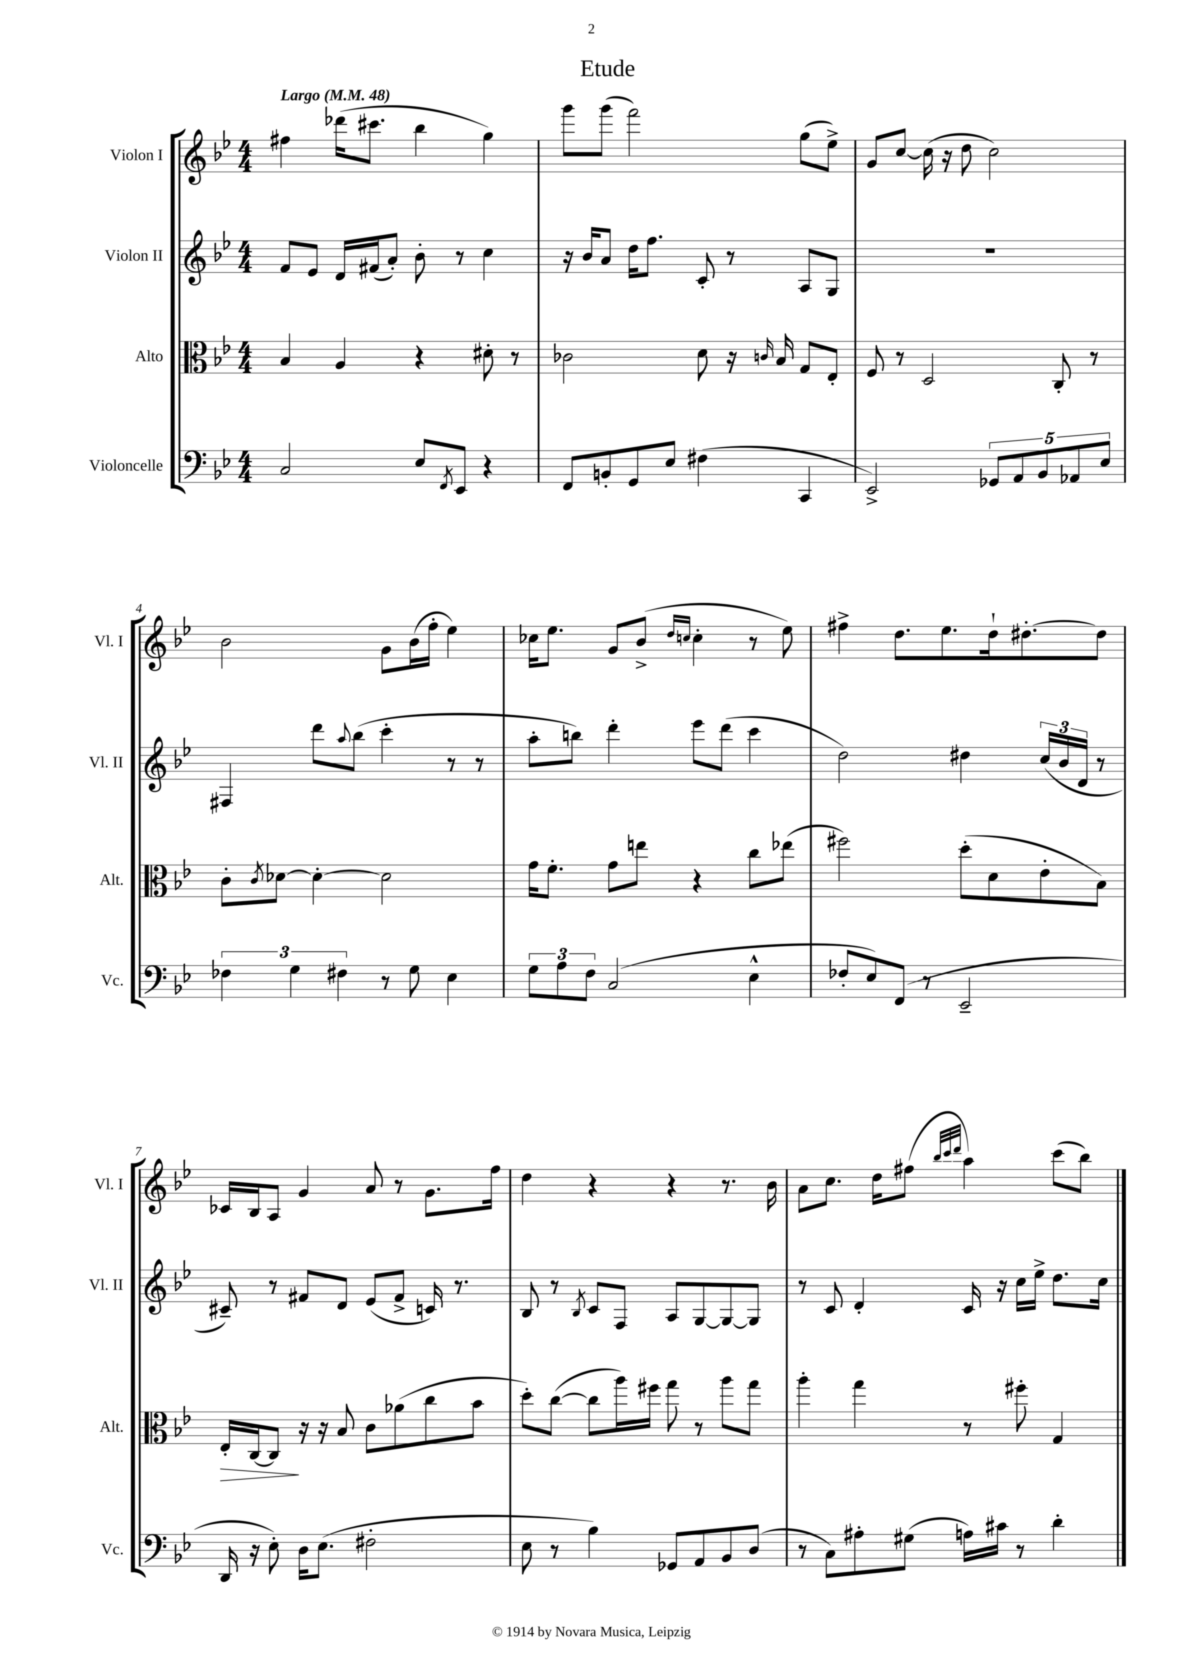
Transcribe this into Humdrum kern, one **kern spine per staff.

**kern	**kern	**dynam	**kern	**kern
*part4	*part3	*part3	*part2	*part1
*staff4	*staff3	*staff3	*staff2	*staff1
*I"Violoncelle	*I"Alto	*	*I"Violon II	*I"Violon I
*I'Vc.	*I'Alt.	*	*I'Vl. II	*I'Vl. I
*clefF4	*clefC3	*	*clefG2	*clefG2
*k[b-e-]	*k[b-e-]	*	*k[b-e-]	*k[b-e-]
*M4/4	*M4/4	*	*M4/4	*M4/4
*MM48	*MM48	*	*MM48	*MM48
=1	=1	=1	=1	=1
!	!	!	!	!LO:TX:a:B:t=Largo
2C/	4B-/	.	8f/L	4ff#X\
.	.	.	8e-/J	.
.	4A/	.	16d/LL	(16ddd-X\KL
.	.	.	(16f#X/J	8.ccc#X\J
.	.	.	8a'/J)	.
8E-/L	4r	.	8b-'\	4bb-\
8qFF/	.	.	.	.
8EE-/J	.	.	8r	.
4r	8d#X'\	.	4cc\	4gg\)
.	8r	.	.	.
=2	=2	=2	=2	=2
8FF/L	2c-X\	.	16r	8ggg\L
.	.	.	16b-/KL	.
8BBn'/	.	.	8a/J	(8ggg\J
8GG/	.	.	16dd\KL	2fff\)
.	.	.	8.ff\J	.
8E-/J	.	.	.	.
(4F#X\	8d\	.	8c'/	.
.	16r	.	8r	.
.	16qqcn/	.	.	.
.	16B-/	.	.	.
4CC/	8G/L	.	8A/L	(8gg\L
.	8E-'/J	.	8G/J	8ee-^\J)
=3	=3	=3	=3	=3
2EE-^/)	8F/	.	1r	8g/L
.	8r	.	.	[8cc/J
.	2D/	.	.	(16cc\]
.	.	.	.	16r
.	.	.	.	8dd\
10GG-X/L	.	.	.	2cc\)
10AA/	.	.	.	.
10BB-/	.	.	.	.
.	8C'/	.	.	.
10AA-X/	.	.	.	.
.	8r	.	.	.
10E-/J	.	.	.	.
!!LO:LB:g=z
=4	=4	=4	=4	=4
6F-X\	8c'\L	.	4F#X/	2b-\
.	8qc/	.	.	.
.	[8d-X\J	.	.	.
6G\	.	.	.	.
.	4d-'\_	.	8ddd\L	.
6F#X\	.	.	.	.
.	.	.	8qqaa/	.
.	.	.	(8bb-\J	.
8r	2d-\]	.	4ccc'\	8g\L
8G\	.	.	.	(16b-\L
.	.	.	.	16ff'\JJ
4E-\	.	.	8r	4ee-\)
.	.	.	8r	.
=5	=5	=5	=5	=5
12G\L	16g\KL	.	8aa'\L	16cc-X\KL
.	8.f'\J	.	.	8.ee-\J
12A\	.	.	.	.
.	.	.	8bbn\J)	.
12F\J	.	.	.	.
(2C/	8g\L	.	4ddd'\	8g/L
.	8een\J	.	.	(8b-^/J
.	.	.	.	16qqdd/LL
.	.	.	.	16qqccn/JJ
.	4r	.	8eee-\L	4cc'\
.	.	.	(8ddd\J	.
4E-^^\	8cc\L	.	4ccc\	8r
.	(8ee-X\J	.	.	8ee-\)
=6	=6	=6	=6	=6
8F-X'/L	2ff#X\)	.	2dd\)	4ff#X^\
8E-/)	.	.	.	.
(8FF/J	.	.	.	8.dd\L
8r	.	.	.	.
.	.	.	.	8.ee-\
2EE-~/	(8dd'\L	.	4dd#X\	.
.	8d\	.	.	16dd`\k
.	.	.	.	[8.dd#X'\
.	8e-'\	.	(24cc/LL	.
.	.	.	24b-/	.
.	.	.	24d/JJ	.
.	8B-\J)	.	8r	8dd#\J]
!!LO:LB:g=z
=7	=7	=7	=7	=7
!	!	!LO:HP:b	!	!
16DD/	16E-'/LL	>	8c#X~/)	16c-X/LL
16r	[16C/J	.	.	16B-/J
8E-'\)	8C/J]	.	8r	8A/J
16D\KL	16r	]	8f#X/L	4g/
(8.E-\J	16r	.	.	.
.	8B-/	.	8d/J	.
2F#X'\	8c\L	.	(8e-/L	8a/
.	(8a-X\	.	8f#^/J	8r
.	8cc\	.	16cn/)	8.g\L
.	.	.	8.r	.
.	8b-\J	.	.	.
.	.	.	.	16ff\Jk
=8	=8	=8	=8	=8
8E-\	8dd'\L)	.	8B-/	4dd\
8r	([8cc\J	.	8r	.
.	.	.	8qB-/	.
4B-\)	8cc\L]	.	8c/L	4r
.	16aa\L)	.	8F/J	.
.	16ff#X\JJ	.	.	.
8GG-X/L	8gg\	.	8A/L	4r
8AA/	8r	.	[8G/	.
8BB-/	8aa\L	.	8G/_	8.r
(8D/J	8gg\J	.	8G/J]	.
.	.	.	.	16b-\
=9	=9	=9	=9	=9
8r	4aa'\	.	8r	8a\L
8C\L)	.	.	8c/	8.cc\J
8A#X'\	4gg\	.	4d'/	.
.	.	.	.	16dd\KL
(8G#X\J	.	.	.	(8ff#X\J
.	.	.	.	32qqbb-/LLL
.	.	.	.	32qqccc/
.	.	.	.	32qqddd/JJJ
16An\LL)	8r	.	16c/	4aa\)
16c#X\JJ	.	.	16r	.
8r	8ff#X'\	.	16cc\LL	.
.	.	.	16ee-^\JJ	.
4d'\	4G/	.	8.dd\L	(8ccc\L
.	.	.	.	8bb-\J)
.	.	.	16cc\Jk	.
==	==	==	==	==
*-	*-	*-	*-	*-
